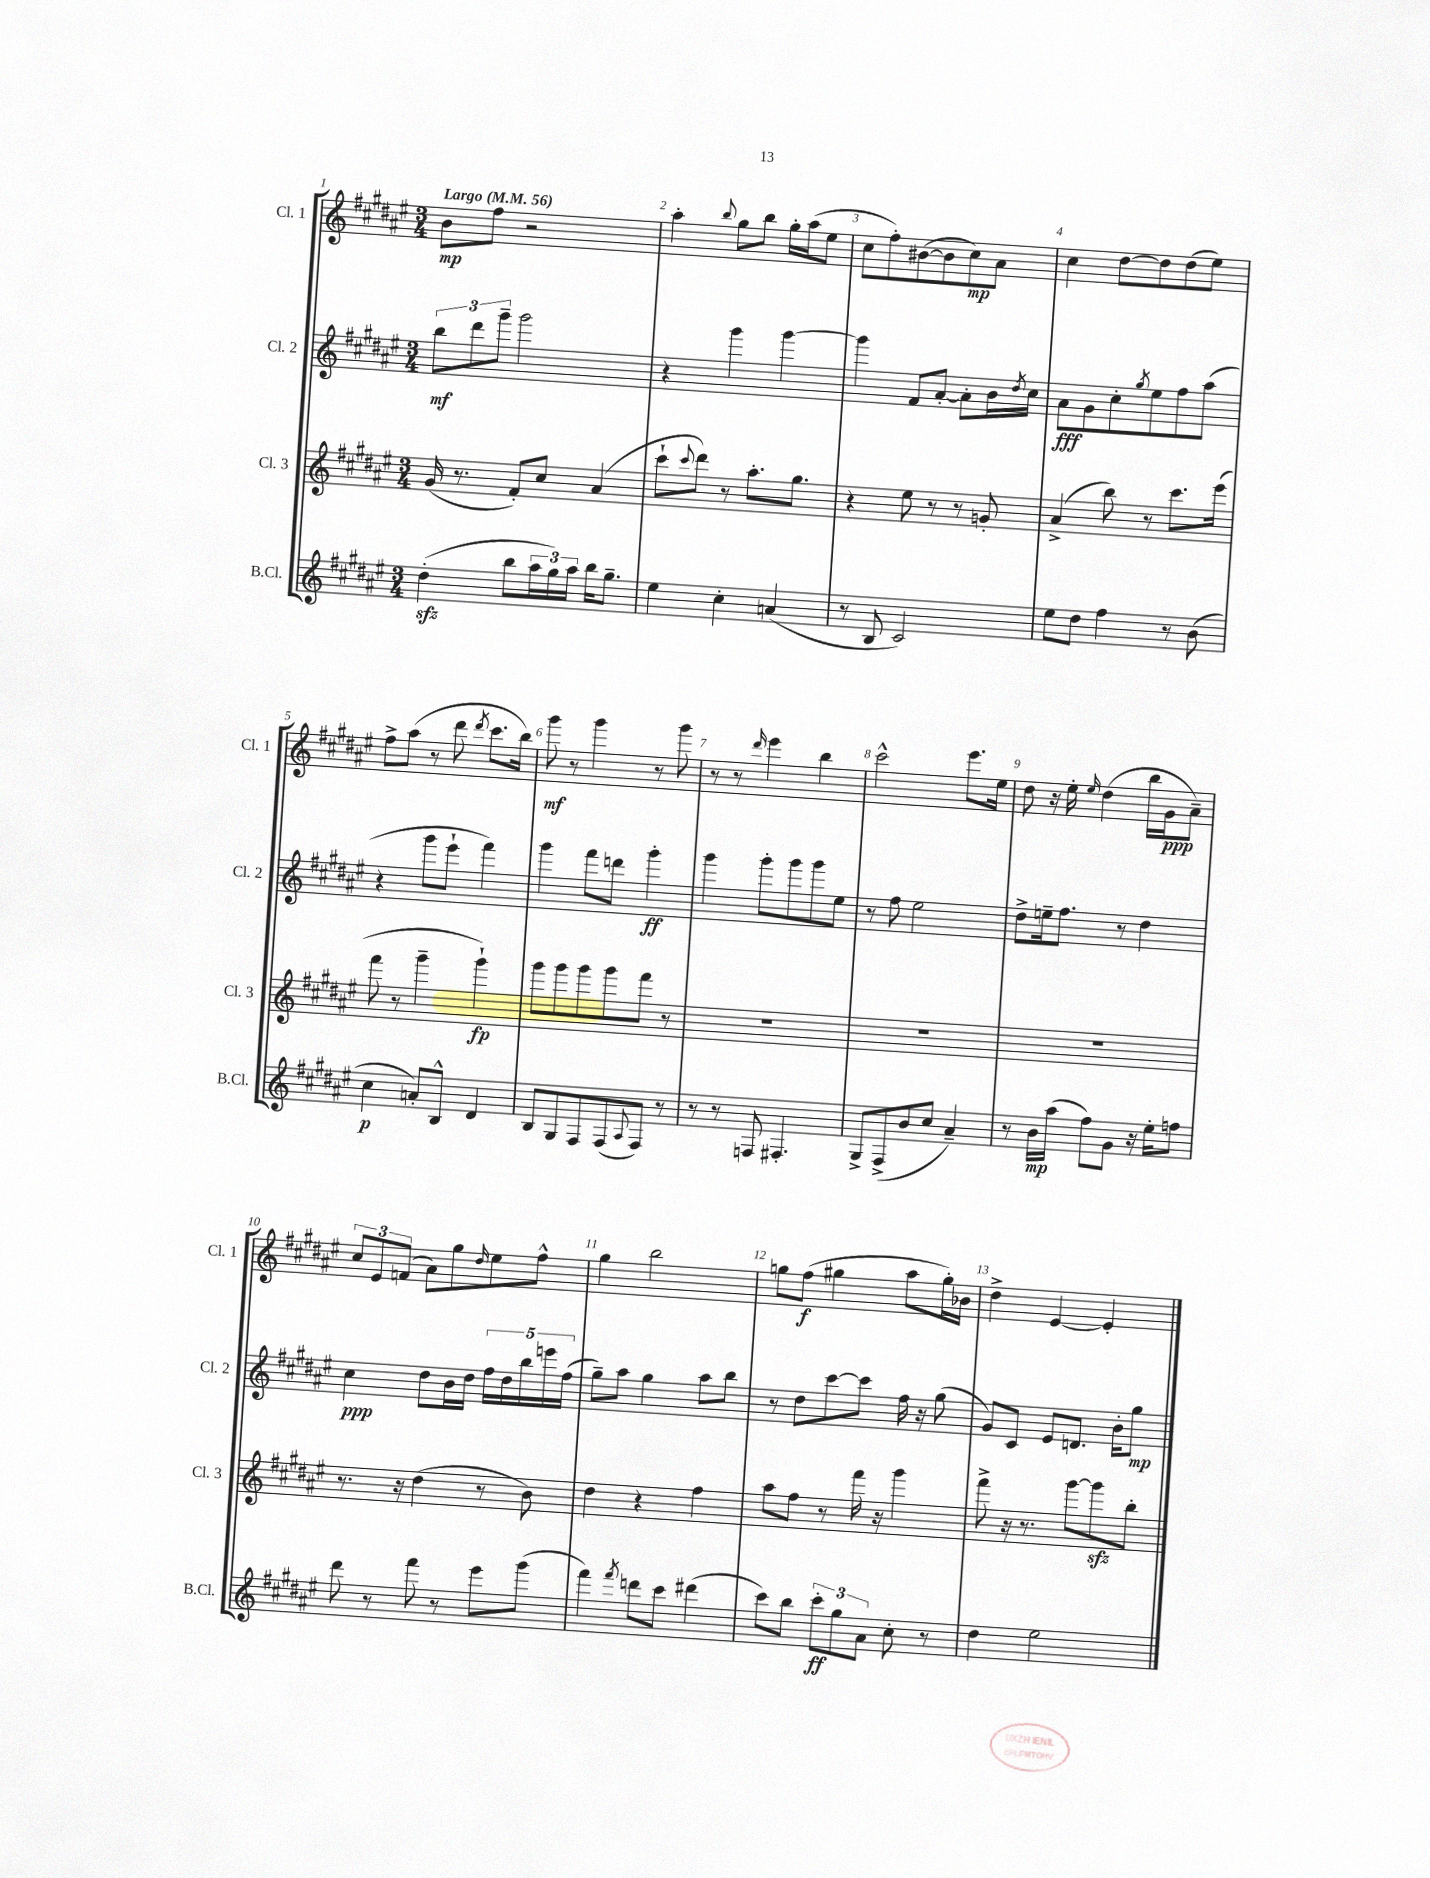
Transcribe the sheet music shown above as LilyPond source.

<<
\new StaffGroup <<
\new Staff = "s0" \with { instrumentName = "Cl. 1" shortInstrumentName = "Cl. 1" } {
    \clef treble \key fis \major \numericTimeSignature \time 3/4 \tempo "Largo" 4 = 56
    b'8\mp fis''8 r2 |
    ais''4-. \appoggiatura { b''8 } gis''8 b''8 gis''16-. ais''16( eis''8 |
    cis''8 fis''8-.) bis'8~( bis'8 cis''8\mp) ais'8 |
    cis''4 dis''8~ dis''8 dis''8( eis''8) |
    fis''8-> ais''8( r8 dis'''8 \acciaccatura { dis'''8 } cis'''8. b''16) |
    gis'''8\mf r8 gis'''4 r8 gis'''8 |
    r8 r8 \grace { dis'''16 } eis'''4 b''4 |
    cis'''2-^ eis'''8. eis''16 |
    dis''8 r16 eis''16-. \grace { eis''16 } dis''4( b''16 gis'16\ppp ais'8--) |
    \tuplet 3/2 { cis''8 eis'8 f'8( } ais'8) gis''8 \grace { dis''16 } eis''8 fis''8-^ |
    gis''4 b''2 |
    g''8 fis''8\f( gis''4 ais''8 gis''16-.) bes'16 |
    dis''4-> eis'4~ eis'4-. \bar "|." |
}
\new Staff = "s1" \with { instrumentName = "Cl. 2" shortInstrumentName = "Cl. 2" } {
    \clef treble \key fis \major \numericTimeSignature \time 3/4
    \tuplet 3/2 { b''8\mf dis'''8 gis'''8-- } gis'''2 |
    r4 gis'''4 gis'''4~ |
    gis'''4 fis'8 ais'8~-. ais'8-. b'16 \acciaccatura { dis''8 } cis''16 |
    ais'8\fff gis'8 cis''8-. \acciaccatura { gis''8 } eis''8 fis''8 ais''8( |
    r4 gis'''8 eis'''8-! fis'''4) |
    gis'''4 fis'''8 d'''8 gis'''4-.\ff |
    gis'''4 gis'''8-. gis'''8 gis'''8 eis''8 |
    r8 fis''8 eis''2 |
    dis''8-> e''16-- fis''8. r8 dis''4 |
    cis''4\ppp dis''8 b'16 dis''16 \tuplet 5/4 { fis''16 dis''16 b''16 e'''16 fis''16( } |
    gis''8--) ais''8 gis''4 ais''8 b''8 |
    r8 dis''8 cis'''8~ cis'''8 fis''16 r16 gis''8( |
    gis'8) cis'8 eis'8 d'8. b'16-. gis''8\mp \bar "|." |
}
\new Staff = "s2" \with { instrumentName = "Cl. 3" shortInstrumentName = "Cl. 3" } {
    \clef treble \key fis \major \numericTimeSignature \time 3/4
    gis'16( r8. fis'8-.) cis''8 ais'4( |
    cis'''8-! \appoggiatura { cis'''8 } dis'''8) r8 ais''8.-. gis''8. |
    r4 eis''8 r8 r8 g'8-. |
    ais'4->( b''8) r8 cis'''8. eis'''16( |
    fis'''8 r8 gis'''4-- gis'''4-!\fp) |
    gis'''8 gis'''8 gis'''8 gis'''8 fis'''8 r8 |
    R2. |
    R2. |
    R2. |
    r8. r16 dis''4( r8 b'8) |
    dis''4 r4 fis''4 |
    ais''8 fis''8 r8 fis'''16 r16 gis'''4 |
    fis'''8-> r16 r8. gis'''8~ gis'''8\sfz b''8-. \bar "|." |
}
\new Staff = "s3" \with { instrumentName = "B.Cl." shortInstrumentName = "B.Cl." } {
    \clef treble \key fis \major \numericTimeSignature \time 3/4
    dis''4-.\sfz( b''8 \tuplet 3/2 { ais''16 gis''16) ais''16 } b''16 gis''8.-- |
    eis''4 cis''4-. a'4( |
    r8 b8 cis'2) |
    eis''8 dis''8 fis''4 r8 b'8( |
    cis''4\p a'8-.) b8-^ dis'4 |
    b8 gis8 fis8 fis8( \appoggiatura { ais8 } fis8) r8 |
    r8 r8 f8 fis4.-. |
    gis8-> fis8->( b'8 cis''8 ais'4--) |
    r8 b'16\mp ais''16( fis''8) gis'8 r16 eis''16-. f''8 |
    dis'''8 r8 fis'''8 r8 eis'''8 gis'''8( |
    fis'''4) \acciaccatura { fis'''8 } d'''8 cis'''8 dis'''4( |
    cis'''8) b''8 \tuplet 3/2 { cis'''8-.\ff gis''8 ais'8 } cis''8-. r8 |
    dis''4 eis''2 \bar "|." |
}
>>
>>
\layout { \context { \Score \override BarNumber.break-visibility = ##(#f #t #t) barNumberVisibility = #all-bar-numbers-visible } }
